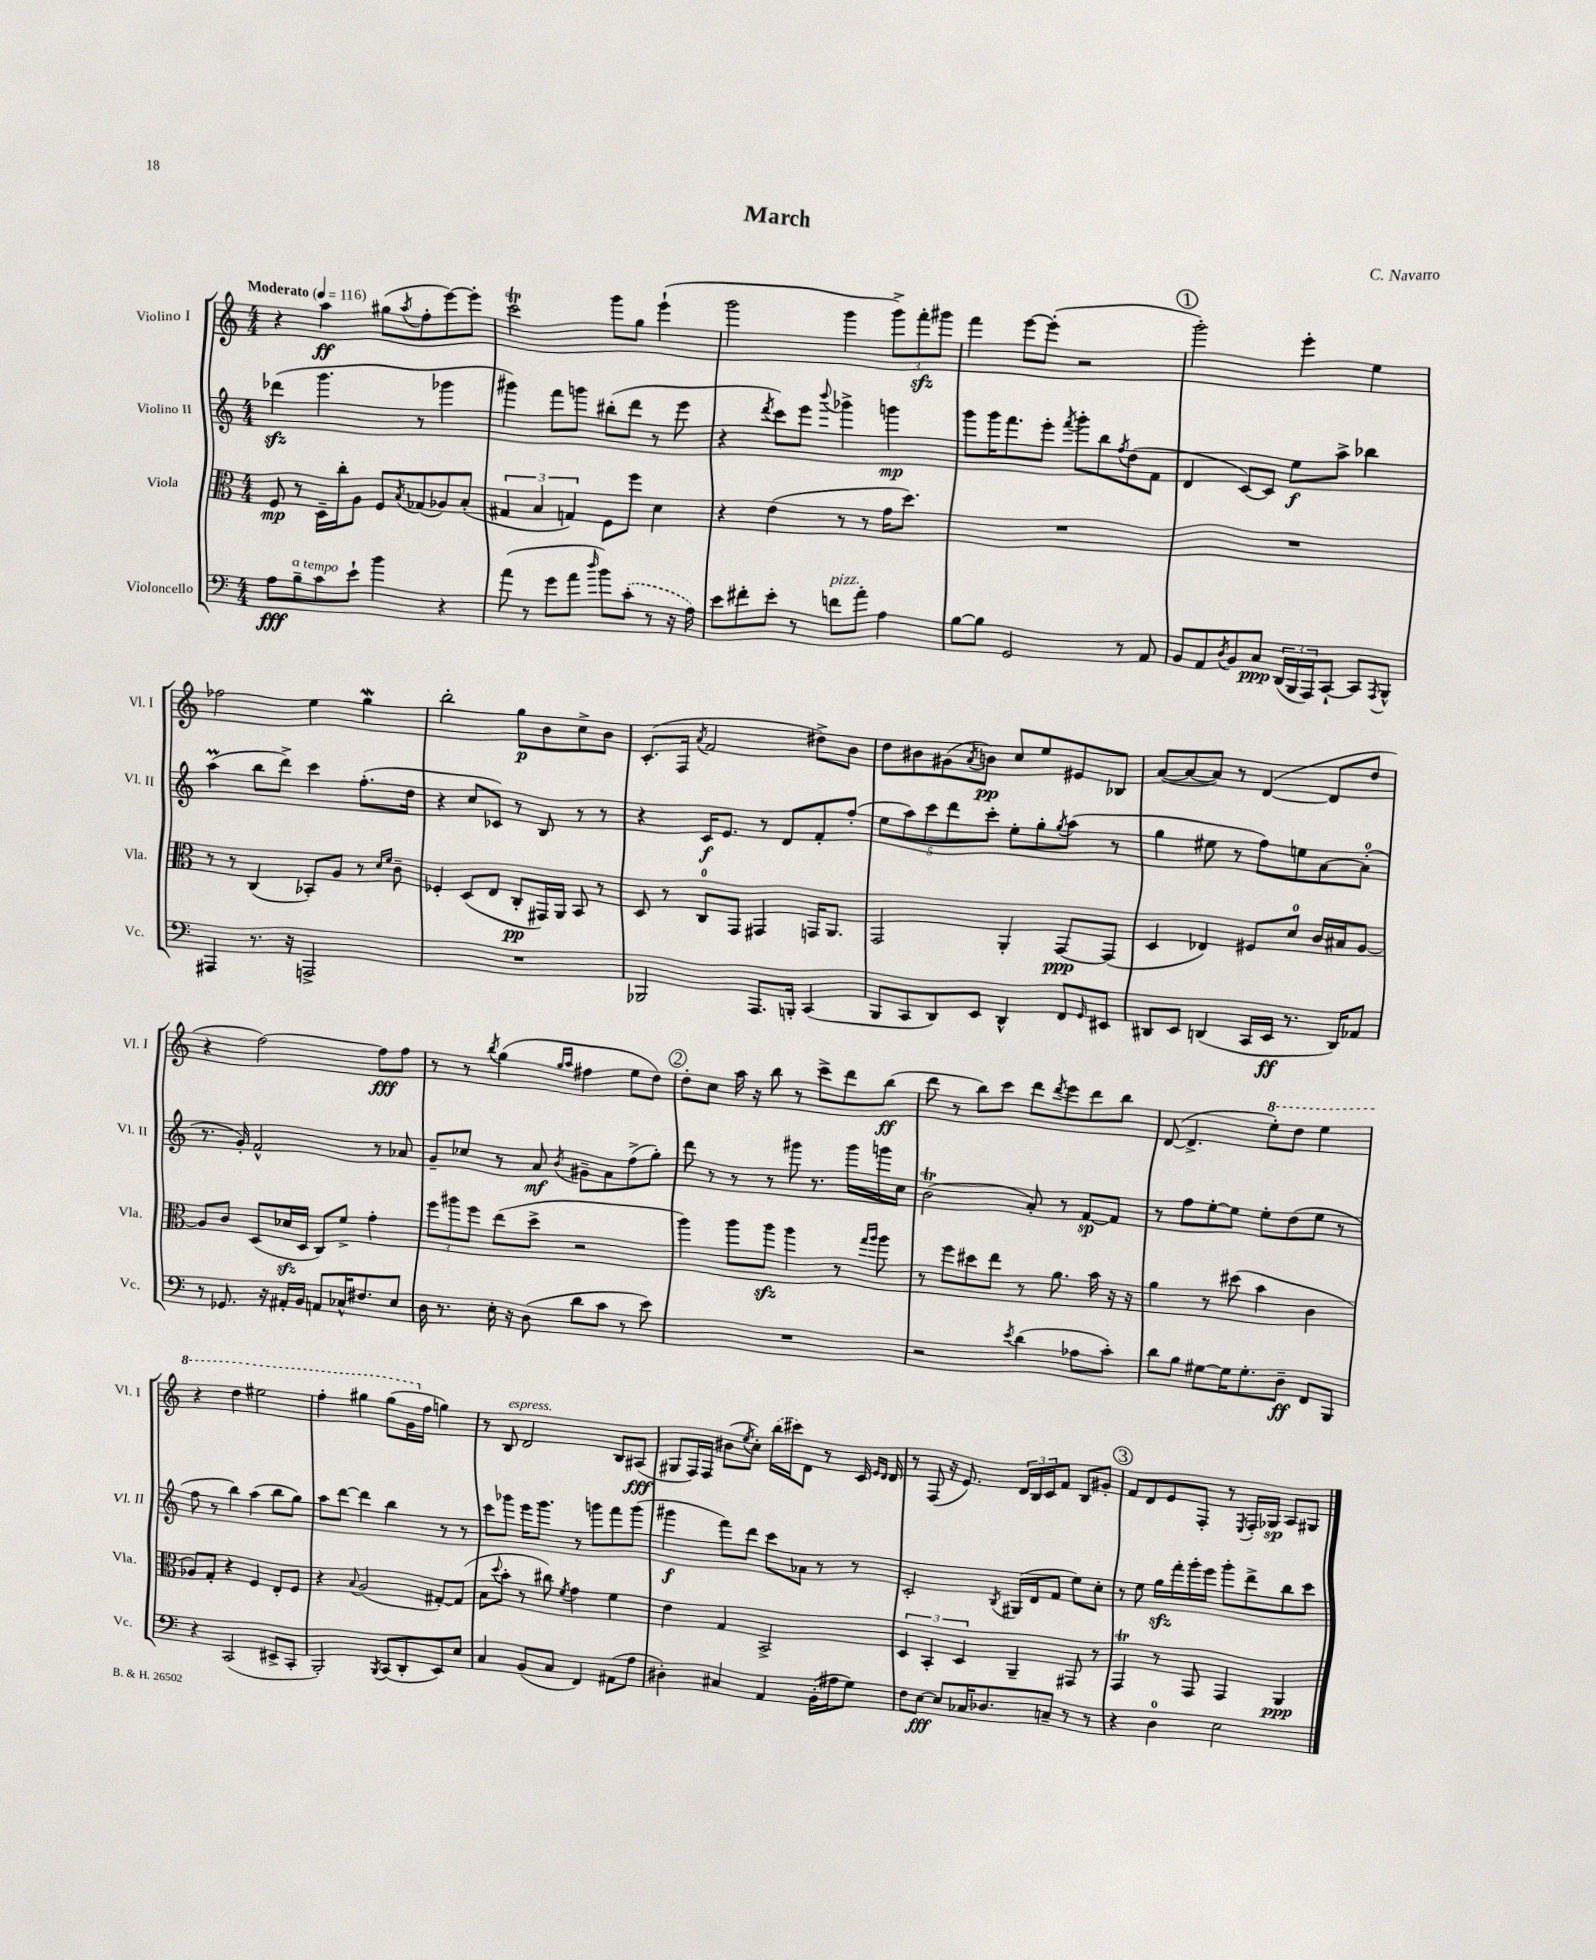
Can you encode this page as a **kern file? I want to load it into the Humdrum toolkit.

**kern	**kern	**kern	**kern
*staff4	*staff3	*staff2	*staff1
*clefF4	*clefC3	*clefG2	*clefG2
*k[]	*k[]	*k[]	*k[]
*M4/4	*M4/4	*M4/4	*M4/4
*MM116	*MM116	*MM116	*MM116
8A	8F	(4ddd-	4r
8B~	8r	.	.
8c	16D~	4.ggg	4aa
.	16cc'	.	.
8e`	8A	.	.
4b	8F	.	(8gg#
.	8qB	.	8qaa
.	(8G-	8r	8ff'
4r	8A-)	4ggg-	[8eee)
.	(8B'	.	8eee']
=	=	=	=
(8a	6G#	4ggg#)	2ccc
8r	.	.	.
.	6B	.	.
8g	.	8fff	.
.	6G)	.	.
8a	.	8ggg	.
16qqdd	.	.	.
8b)	8F	(8bb#'	8ggg
(8c'	8ff	8ddd	8gg
8r	4d	8r	(4eee`
16r	.	8eee	.
16A)	.	.	.
=	=	=	=
8e	4r	4r	2ggg
8f#'	.	.	.
.	.	8qddd	.
8e'	(4e	8ccc)	.
8r	.	8eee	.
.	.	8qqbbb	.
8f	8r	4ggg-^	4ggg
8a'	8r	.	.
4A	16g	4ggg	12ggg^)
.	8.dd)	.	.
.	.	.	12fff'
.	.	.	12ggg#
=	=	=	=
[8B	1r	8ggg	4fff
8B]	.	16ggg	.
.	.	8.fff	.
2GG	.	.	[8eee
.	.	8eee'	(8eee']
.	.	8qfff	.
.	.	8ggg'	2r
.	.	8bb	.
.	.	8qff	.
8r	.	(8dd	.
8AA	.	8f	.
=	=	=	=
8BB	1r	4d	2ggg')
8AA	.	.	.
8qD	.	.	.
8BB	.	[8c)	.
8C	.	8c]	.
(24DD	.	8ee	4eee'
24BBB	.	.	.
24AAA)	.	.	.
[8CC`	.	8aa^	.
8CC]	.	4bb-	4ee
8qAAA	.	.	.
8BBB^^	.	.	.
=	=	=	=
4AAA#	8r	(4aa	2ff-
.	8r	.	.
8.r	(4C	8bb	.
.	.	8ddd^)	.
16r	.	.	.
2AAA^	8BB-')	4ccc	4ee
.	8A	.	.
.	8r	(8.ff'	4gg
.	16qqd	.	.
.	16qqf	.	.
.	8c~	.	.
.	.	16dd	.
=	=	=	=
1r	4F-'	4r	2bb'
.	(8D	8cc	.
.	8E	8c-)	.
.	8C'	8r	8gg
.	16GG#)	8B	8b
.	16AA	.	.
.	8BB	8r	8cc^
.	8r	8r	8b
=	=	=	=
2BBB-	8D	4r	(8.c'
.	8r	.	.
.	.	.	16F
.	.	.	8qa
.	8C	16c	2f
.	.	8.e	.
.	8GG	.	.
8.AAA	4GG#	8r	.
.	.	8d	.
16BBB'	.	.	.
(4CC	16GG	8f'	8dd#^)
.	8.AA	.	.
.	.	(8ff'	8b
=	=	=	=
8BBB	2GG	10ee	8dd
.	.	10aa)	.
8CC	.	.	8b#
.	.	10ccc	.
8DD)	.	.	(8g#
.	.	10ddd	.
.	.	.	8qa
8EE	.	.	8b)
.	.	10ccc'	.
4DD^^	4AA'	8ee'	8cc
.	.	8gg'	8ee
.	.	8qgg	.
8FF	[8GG	(8aa	8e#
16qqGG	.	.	.
8EE#	(8GG]	8r	8B-
=	=	=	=
8DD#	4D	4gg	([8a
8EE	.	.	8a_
(4DD	4E-)	8ee#	8a])
.	.	8r	8r
16CC	8F#	8ff)	([4d
16EE	.	.	.
8.r	8d	8ee	.
.	16c	[8a	8d]
16DD)	16B#	.	.
8AA-	[8A	(8a']	8dd
=	=	=	=
8r	8A]	8.r	4r
8.GG-	8c	.	.
.	.	16g')	.
.	(8D	2f^^	[2ff)
16r	.	.	.
16AA#'	16d-	.	.
16BB	16D	.	.
8AA	8C)	.	.
16C-^^	8f^	.	.
8.F#	.	.	.
.	4g'	8r	8ff]
8E	.	8a-	8ff
=	=	=	=
16D	12ff	8g~	8r
8.r	.	.	.
.	12aa#	.	.
.	.	8cc-	8r
.	12ff	.	.
.	.	.	8qbb
16E'	(8ee	8r	(4gg
16r	.	.	.
(8D	8dd^	8a	.
.	.	.	16qqgg
.	.	8qb	16qqaa
8d	2r	8g#~	4ff#
8c	.	8a	.
8r	.	(8ff^	8ee
8e)	.	8gg')	8dd)
=	=	=	=
1r	4aa)	8ddd	8dd'
.	.	8r	8cc
.	8aa	8r	16aa
.	.	.	16r
.	8aa	8r	8bb
.	4aa	8ggg#	8r
.	.	8.r	8ccc^
.	8r	.	8ddd
.	.	16ggg#	.
.	16qqgg	.	.
.	16qqaa	.	.
.	8aa	16ggg	(8bb
.	.	16cc	.
=	=	=	=
2r	8r	(2b	8ddd
.	8ff	.	8r
.	8dd#	.	8bb)
.	8ee	.	8ccc
8qe	.	.	.
(4d	8r	8a')	8ddd
.	.	.	8qddd
.	8.a	8r	8eee
8A-	.	[8f	8ddd
.	16b	.	.
8c')	16r	8f]	8bb
.	16r	.	.
=	=	=	=
8d	4a	8r	([8d
8B	.	8ff	4.d^]
[8G#	8r	[8ee'	.
16G#]	(8dd#	8ee]	.
8.G#'	.	.	.
.	4b	8ee'	8eee')
8D~	.	(8dd	8ddd
8FF	4c	8ee	4eee
8BBB	.	8r	.
=	=	=	=
4r	8A-)	8ff	4r
.	8G'	8r	.
(2CC	4r	4bb)	4ddd
.	4F	(4aa	2eee#
8EE#^	8E'	8bb	.
8CC'	8F	8gg)	.
=	=	=	=
2BBB')	4r	8aa	4fff'
.	.	[8ddd	.
.	8qqB	.	.
.	(2A	4ddd]	4ggg#
8qBBB	.	.	.
(8CC	.	4bb	(8ggg#
8DD'	.	.	16gg
.	.	.	16ff
8EE)	[8G#')	8r	4gg)
8E	(8G#]	8r	.
=	=	=	=
4C	8B	8ccc	8r
.	8qqdd	.	.
.	8b'	8ggg-	8B
(8BB	8r	16eee	2d
.	.	8.ggg-	.
8C	8cc#)	.	.
.	8qf	.	.
4FF)	4g	8r	.
.	.	8ggg	.
(8AA#	4f	8fff	8B
8A	.	(8ggg	(8A#
=	=	=	=
4D#')	4e	4ggg#	8G#
.	.	.	16F)
.	.	.	16F
4C#	4G	8fff)	(8b#
.	.	.	8qee
.	.	8ddd	8cc')
4AA	2BB^	8ccc	(16bb
.	.	.	16ccc#)
.	.	8a-	8d
(16BB'	.	8r	8r
16A#	.	.	.
8G)	.	8r	16c
.	.	.	16qqe
.	.	.	16qqd
.	.	.	16d
=	=	=	=
8F	6D	2c'	8r
[8E	.	.	(8F
.	6BB'	.	.
8E]	.	.	16r
.	.	.	8.e)
.	6D	.	.
16C-	.	.	.
8.D-	.	.	.
.	.	8qB	.
.	4AA~	(16G#	24d
.	.	.	24B
.	.	16d	.
.	.	.	24c
8C~	.	8f	8f
8r	8GG#	8ee)	8B
8r	8r	8cc'	8g#'
=	=	=	=
4r	4GG	8r	8f
.	.	8ee	8d
4D	8r	16gg	8e
.	.	16fff'	.
.	8GG	16ggg'	8F'
.	.	16eee	.
2E	4GG	8ggg'	8r
.	.	.	8qE
.	.	8ddd^	16F'
.	.	.	16G-
.	4AA	8bb	8A
.	.	8ccc	8G#
==	==	==	==
*-	*-	*-	*-
